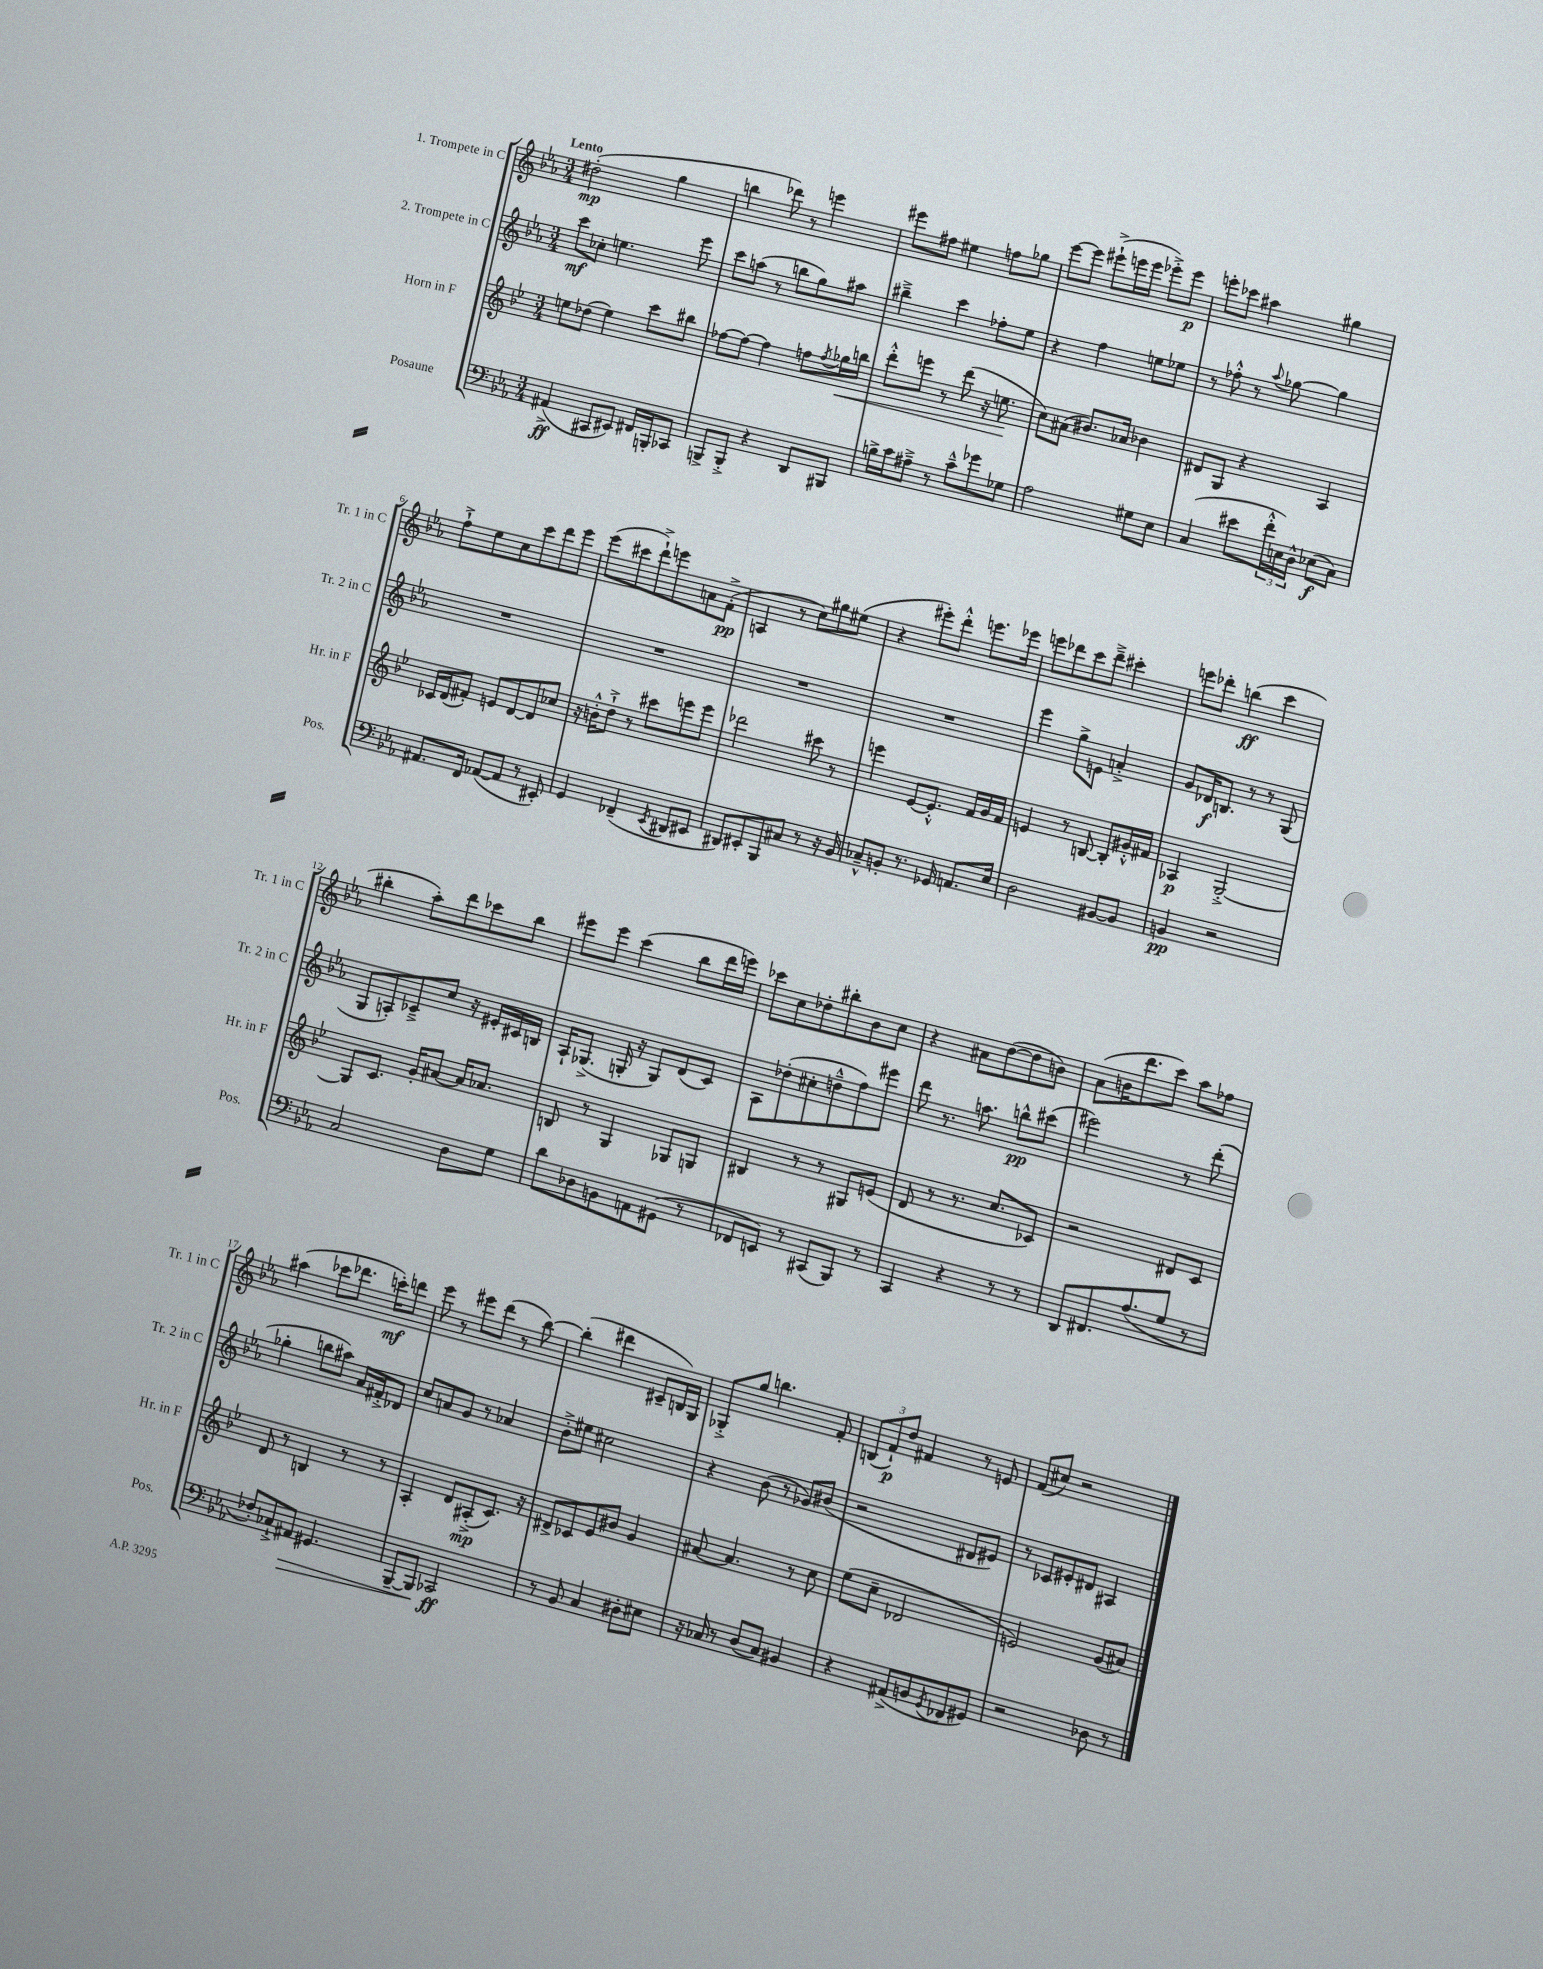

**kern	**dynam	**kern	**dynam	**kern	**dynam	**kern	**dynam
*part4	*part4	*part3	*part3	*part2	*part2	*part1	*part1
*staff4	*staff4	*staff3	*staff3	*staff2	*staff2	*staff1	*staff1
*I"Posaune	*	*I"Horn in F	*	*I"2. Trompete in C	*	*I"1. Trompete in C	*
*I'Pos.	*	*I'Hr. in F	*	*I'Tr. 2 in C	*	*I'Tr. 1 in C	*
*clefF4	*	*clefG2	*	*clefG2	*	*clefG2	*
*k[b-e-a-]	*	*k[b-e-]	*	*k[b-e-a-]	*	*k[b-e-a-]	*
*M3/4	*	*M3/4	*	*M3/4	*	*M3/4	*
=1	=1	=1	=1	=1	=1	=1	=1
!	!	!	!	!	!	!LO:TX:a:B:t=Lento	!
(4AA#X^/	ff	8een\L	.	8ccc\L	mf	(2dd#X'\	mp
.	.	(8dd-X\J	.	8cc-X'\J	.	.	.
8CC#X/L	.	4ee\)	.	4.een\	.	.	.
8EE#X/J)	.	.	.	.	.	.	.
16FF#X/LL	.	8ccc\L	.	.	.	4gg\	.
16BBBn'/J	.	.	.	.	.	.	.
8CC-X/J	.	8bb#X\J	.	8eee-\	.	.	.
=2	=2	=2	=2	=2	=2	=2	=2
8BBBn^/L	.	[8ff-X\L	.	8ccc\L	.	4bbn\	.
8BBB'^/J	.	8ff-\J_	.	(8aan\J	.	.	.
4r	.	4ff-\]	.	8r	.	8ddd-X\)	.
.	.	.	.	8bbn\L	.	8r	.
8DD/L	.	8ffn\L	.	8gg\)	.	4eeen\	.
.	.	8qff/	.	.	.	.	.
!	!	!	!LO:HP:b	!	!	!	!
8BBB#X/J	.	16gg-X\L	<	8aa#X\J	.	.	.
.	.	16bbn\JJ	.	.	.	.	.
=3	=3	=3	=3	=3	=3	=3	=3
16Bn^\LL	.	8ddd'^^\L	.	4bb#X~^\	.	8eee#X\L	.
16c\J	.	.	.	.	.	.	.
8A#X~^\J	.	8eeen\J	.	.	.	8ff#X\J	.
8r	.	8r	.	4ccc\	.	4ee#X\	.
8c~^^\L	.	(8ddd\	.	.	.	.	.
8g-X\	.	16r	.	8ff-X'\L	.	8ffn\L	.
.	.	8.een\	.	.	.	.	.
8G-X\J	.	.	.	8ee-\J	.	8gg-X\J	.
.	.	.	[	.	.	.	.
=4	=4	=4	=4	=4	=4	=4	=4
2A-\	.	8cc\L)	.	4r	.	[8eee-\L	.
.	.	(8a#X\J	.	.	.	8eee-\J]	.
.	.	8.b#X/L)	.	4ff\	.	(8eee#X`^\L	.
.	.	.	.	.	.	16eeen\L	.
.	.	16a-X/Jk	.	.	.	16eee\JJ	.
8G#X\L	.	4b-X\	.	8een\L	.	8eee-X'^\L)	.
8E-\J	.	.	.	8ee-X\J	.	8eee-\J	p
=5	=5	=5	=5	=5	=5	=5	=5
(4C/	.	8d#X/L	.	8r	.	8eeen'\L	.
.	.	8G/J	.	8ff-X'^^\	.	8ccc-X\J	.
8e#X\L	.	4r	.	8r	.	4aa#X\	.
.	.	.	.	8qqaa-/	.	.	.
24f'^^\L	.	.	.	[8gg-X\	.	.	.
24En\)	.	.	.	.	.	.	.
24D^^\JJ	.	.	.	.	.	.	.
(8E-X\L	f	4A/	.	4gg-\]	.	4gg#X\	.
8C\J)	.	.	.	.	.	.	.
!!LO:LB:g=z
=6	=6	=6	=6	=6	=6	=6	=6
8.AA#X/L	.	16c-X/LL	.	2.r	.	8ff`^\L	.
.	.	(16d/J	.	.	.	.	.
.	.	8f#X'/J)	.	.	.	8ee-\	.
16FF/Jk	.	.	.	.	.	.	.
([8AA-X/L	.	8en/L	.	.	.	8cc\	.
8AA-/J]	.	[8d/	.	.	.	8ccc\	.
8r	.	8d/]	.	.	.	8ddd\	.
8EE#X'/)	.	8cc-X/J	.	.	.	8eee-\J	.
=7	=7	=7	=7	=7	=7	=7	=7
4GG/	.	16r	.	2.r	.	(8eee-\L	.
.	.	16bn'^^\KL	.	.	.	.	.
.	.	8dd`^\J	.	.	.	8ccc#X\	.
(4FF-X~/	.	8r	.	.	.	8ddd`^\)	.
.	.	8ccc#X\L	.	.	.	8eeen\	.
8qEE-/	.	.	.	.	.	.	.
8DD#X/L	.	8eeen\	.	.	.	8an\	.
8EE#X/J	.	8eee\J	.	.	.	(8f'^\J	pp
=8	=8	=8	=8	=8	=8	=8	=8
8DD#X/L)	.	2ddd-X\	.	2.r	.	4An/	.
8EE#X'/	.	.	.	.	.	.	.
8BBB-/	.	.	.	.	.	8r	.
8C#X/J	.	.	.	.	.	8cc\L)	.
8r	.	8ccc#X\	.	.	.	8gg#X\	.
16r	.	8r	.	.	.	(8ee#X\J	.
16BB-/	.	.	.	.	.	.	.
=9	=9	=9	=9	=9	=9	=9	=9
8C-X~^^/L	.	4eeen\	.	2.r	.	4r	.
8BBn'/J	.	.	.	.	.	.	.
8.r	.	[8e-/L	.	.	.	8eee#X'\L)	.
.	.	8.e-'^^/J]	.	.	.	8ddd'^^\J	.
16GG-X/	.	.	.	.	.	.	.
8.AAn/L	.	.	.	.	.	8.eeen\L	.
.	.	16f/LL	.	.	.	.	.
.	.	16g/	.	.	.	.	.
16E-/Jk	.	16f/JJ	.	.	.	16eee-X\Jk	.
=10	=10	=10	=10	=10	=10	=10	=10
2D\	.	4en/	.	4eee-\	.	8eeen\L	.
.	.	.	.	.	.	8ddd-X\	.
.	.	8r	.	8gg^\L	.	8ccc\	.
.	.	[8Bn/	.	8en\J	.	8ddd-~^\J	.
[8BB#X/L	.	8B'/L]	.	4an'^/	.	4ccc#X'\	.
8BB#/J]	.	16g#X'^^/L	.	.	.	.	.
.	.	16f#X/JJ	.	.	.	.	.
=11	=11	=11	=11	=11	=11	=11	=11
4BBn/	pp	4A-X/	p	8g/L	.	8eeen\L	.
.	.	.	.	16d-X/K	f	8ddd-X'\J	.
.	.	.	.	8.Bn/J	.	.	.
2r	.	[2G'^/	.	.	.	(4bbn\	ff
.	.	.	.	8r	.	.	.
.	.	.	.	8r	.	4ccc\	.
.	.	.	.	(8G/	.	.	.
!!LO:LB:g=z
=12	=12	=12	=12	=12	=12	=12	=12
2C/	.	8G/L]	.	8G/L	.	4bb#X'\	.
.	.	8.c/J	.	8An'/)	.	.	.
.	.	.	.	8c-X~^/	.	8aa-'\L)	.
.	.	16g'/KL	.	.	.	.	.
.	.	[8a#X/J	.	8cc/J	.	8ddd\	.
8D\L	.	16a#/KL]	.	16r	.	8ccc-X\	.
.	.	8.a-X/J	.	16e#X'/LL	.	.	.
8G\J	.	.	.	16c#X/	.	8bb#\J	.
.	.	.	.	16Bn/JJ	.	.	.
=13	=13	=13	=13	=13	=13	=13	=13
8d\L	.	8Bn/	.	16A-`/KL	.	8eee#X\L	.
.	.	.	.	(8.G-X^/J	.	.	.
8D-X\	.	8r	.	.	.	8eee#\J	.
8BBn\	.	4G/	.	16Gn'/	.	(4ccc\	.
.	.	.	.	16r	.	.	.
8AAn\	.	.	.	8G/L)	.	.	.
(8GG#X\J	.	8G-X/L	.	(8d/	.	8bb-\L	.
8r	.	8Gn/J	.	8c/J)	.	16ddd\L	.
.	.	.	.	.	.	16eeen\JJ)	.
=14	=14	=14	=14	=14	=14	=14	=14
8FF-X/L	.	4B#X/	.	8A-\L	.	8ccc-X\L	.
8EEn/J)	.	.	.	(8dd-X'\	.	8cc\	.
8r	.	8r	.	8cc#X'\	.	8dd-X'\	.
(8CC#X/L	.	8r	.	8ddn~^^\	.	8bb#X'\	.
8BBB-/J)	.	8G#X/L	.	8ff\)	.	8b-\	.
8r	.	(8en/J	.	8eee#X\J	.	8cc\J	.
=15	=15	=15	=15	=15	=15	=15	=15
4CC/	.	8d/	.	8ddd\	.	4r	.
.	.	8r	.	8.r	.	.	.
4r	.	8.r	.	.	.	8a#X\L	.
.	.	.	.	8.aan\	.	.	.
.	.	.	.	.	.	([8dd\	.
.	.	8.cc/L	.	.	.	.	.
8r	.	.	.	8bbn^^\L	pp	8dd\]	.
8r	.	8c-X/J)	.	(8ccc#X\J	.	8bn\J)	.
=16	=16	=16	=16	=16	=16	=16	=16
8DD/L	.	2r	.	2eee#X\)	.	(8a-\L	.
8.FF#X/	.	.	.	.	.	16bn\K	.
.	.	.	.	.	.	8.ddd\	.
(8.A-/	.	.	.	.	.	.	.
.	.	.	.	.	.	8ccc\J)	.
8G/J	.	8d#X/L	.	8r	.	8aa-\L	.
8r	.	8c/J	.	(8ddd'\	.	8ff-X\J	.
!!LO:LB:g=z
=17	=17	=17	=17	=17	=17	=17	=17
8F-X'/L)	.	8d/	.	4gg-X'\	.	(4aa#X\	.
8C-X`^/	.	8r	.	.	.	.	.
!	!LO:HP:b	!	!	!	!	!	!
8AA#X/J	>	4Bn/	.	8bbn\L	.	8ccc-X\L	.
4.GG#X/	.	.	.	8aa#X\J)	.	8.ddd-X\J	.
.	.	8r	.	16a-/LL	.	.	.
.	.	.	.	16f#X'^/J	.	16cccn'\KL)	mf
.	.	8r	.	8d-X/J	.	8dddn\J	.
=18	=18	=18	=18	=18	=18	=18	=18
[8BBB-~/L	.	4A'/	.	8cc/L	.	8eee-\	.
8BBB-/J]	.	.	.	8an/	.	8r	.
2CC-X/	] ff	8d/L	.	8g/J	.	8eee#X\L	.
.	.	(8A#X'^/	mp	8r	.	(8ddd\J	.
.	.	8.c/J)	.	4a-X/	.	8r	.
.	.	.	.	.	.	[8bb-\)	.
.	.	16r	.	.	.	.	.
=19	=19	=19	=19	=19	=19	=19	=19
8r	.	8d#X^/L	.	8b-'^\L	.	(4bb-'\]	.
8BB-/	.	8c-X/	.	8ee#X\J	.	.	.
4C/	.	8e-/	.	2cc#X\	.	4ddd#X\	.
.	.	8b#X/J	.	.	.	.	.
8D#X'\L	.	4g/	.	.	.	8c#X~/L	.
8E#X\J	.	.	.	.	.	16Bn/L)	.
.	.	.	.	.	.	16G/JJ	.
=20	=20	=20	=20	=20	=20	=20	=20
16r	.	[8a#X/	.	4r	.	8G-X'^/L	.
16C-X/	.	.	.	.	.	.	.
8r	.	4.a#/]	.	.	.	8gg/J	.
(8D/L	.	.	.	(8b-\	.	4.bbn\	.
8C-/J)	.	.	.	8r	.	.	.
4BB#X/	.	8r	.	8g-X/L)	.	.	.
.	.	8cc\	.	(8b#X/J	.	8f'/	.
=21	=21	=21	=21	=21	=21	=21	=21
4r	.	(8ee-\L	.	2r	.	(12Bn/L	.
.	.	.	.	.	.	12f`/)	p
.	.	8cc~\J	.	.	.	.	.
.	.	.	.	.	.	12dd/J	.
(8AA#X^/L	.	2d-X/	.	.	.	4f#X/	.
8BBn/	.	.	.	.	.	.	.
8qGG/	.	.	.	.	.	.	.
8FF-X/	.	.	.	8d#X/L	.	8r	.
8GG#X/J)	.	.	.	8e#X/J)	.	8en/	.
=22	=22	=22	=22	=22	=22	=22	=22
2r	.	2en/)	.	8r	.	(8f/L	.
.	.	.	.	8c-X/L	.	8cc#X/J)	.
.	.	.	.	8e#X'/	.	2r	.
.	.	.	.	8d#X/J	.	.	.
8D-X\	.	(8g/L	.	4A#X/	.	.	.
8r	.	8a#X/J)	.	.	.	.	.
==	==	==	==	==	==	==	==
*-	*-	*-	*-	*-	*-	*-	*-
